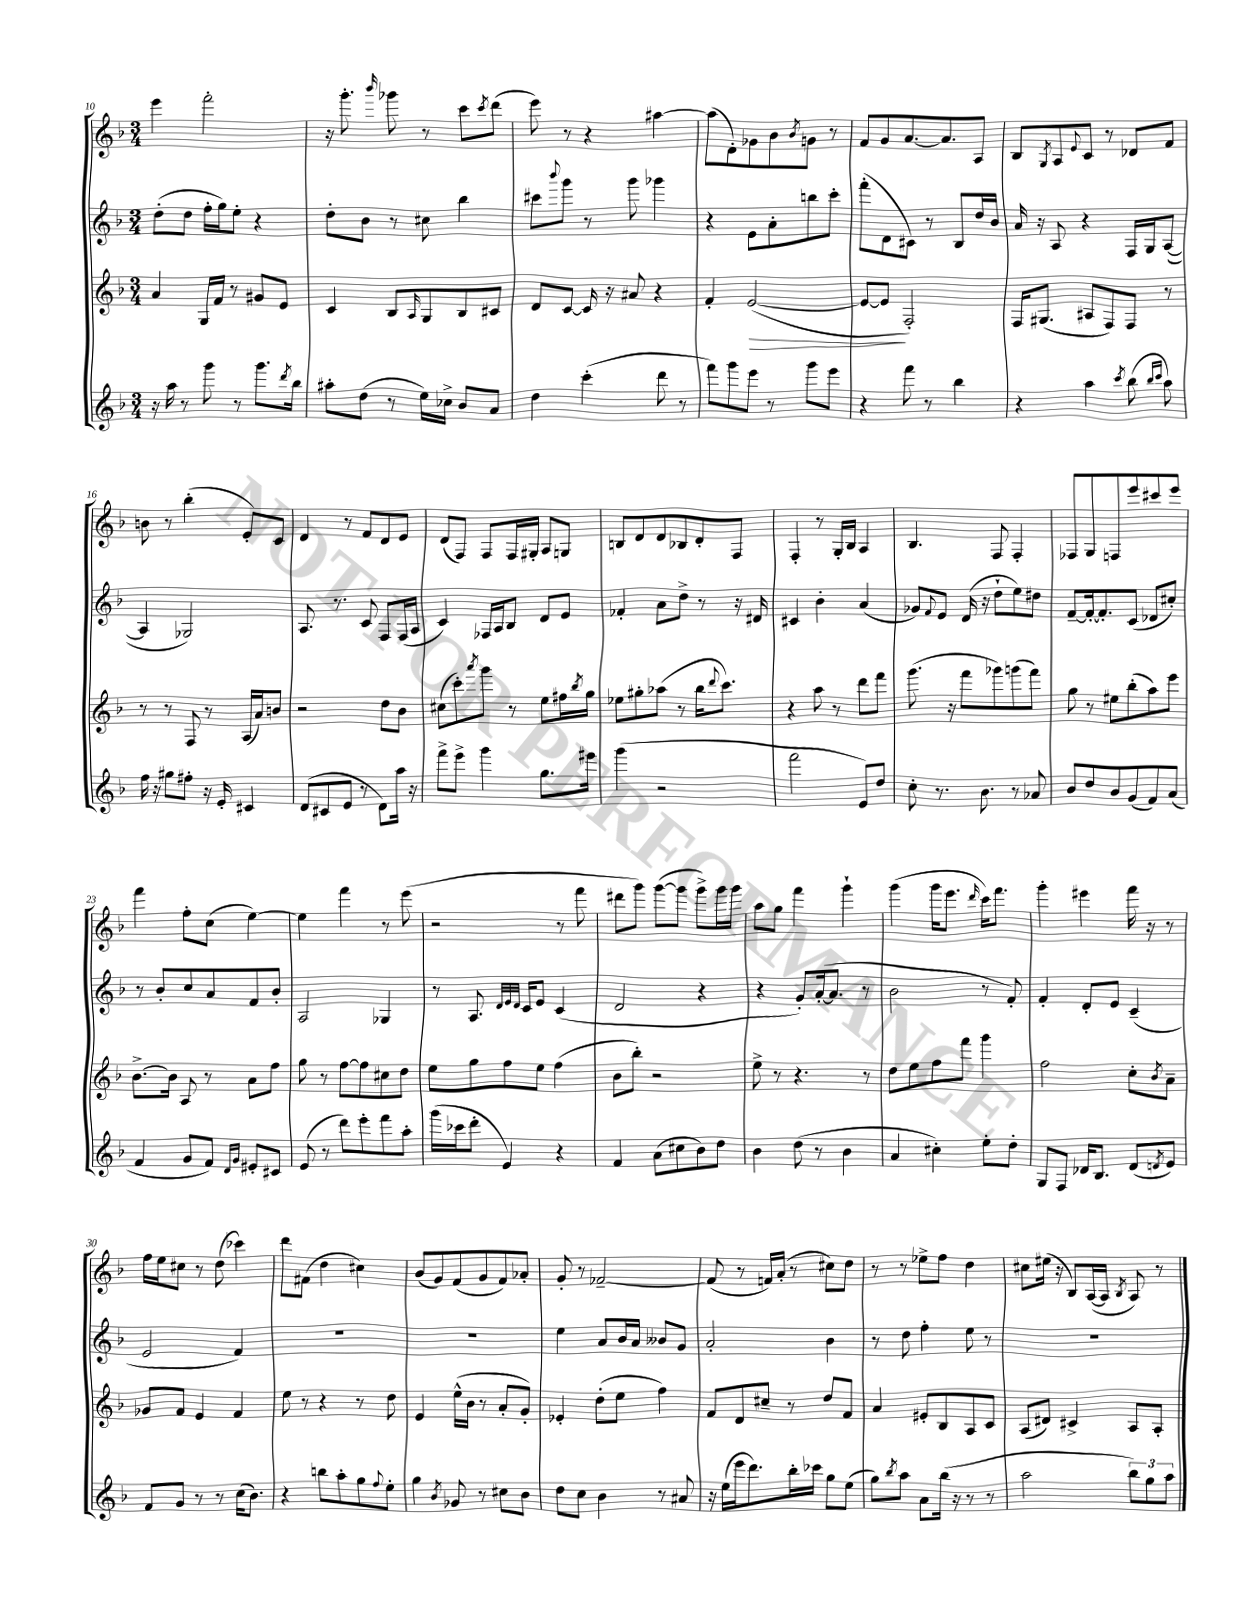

**kern	**kern	**kern	**kern
*staff4	*staff3	*staff2	*staff1
*clefG2	*clefG2	*clefG2	*clefG2
*k[b-]	*k[b-]	*k[b-]	*k[b-]
*M3/4	*M3/4	*M3/4	*M3/4
16r	4a	(8dd'	4eee
16aa	.	.	.
8r	.	8dd	.
8ggg	16G	16ff'	2fff'
.	16f	16gg)	.
8r	8r	8ee'	.
8.ggg	8g#	4r	.
.	8e	.	.
8qddd	.	.	.
16bb-	.	.	.
=	=	=	=
8aa#'	4c	8dd'	16r
.	.	.	8.ggg'
(8dd	.	8b-	.
.	.	.	16qqbbb-
8r	8B-	8r	8ggg-
.	16qqA	.	.
16ee)	8G	8cc#	8r
16cc-^	.	.	.
8b-	8B-	4bb-	8ccc
.	.	.	8qccc
8a	8c#	.	(8ddd
=	=	=	=
4dd	8d	8ccc#	8eee)
.	.	8qqbbb-	.
.	[8c	8ggg	8r
(4ccc'	16c]	8r	4r
.	16r	.	.
.	8a#	8ggg	.
8ddd	4r	4ggg-	[4aa#
8r	.	.	.
=	=	=	=
8fff)	4f'	4r	(8aa#]
8ggg	.	.	8d')
8eee	([2e	8e	8g-
8r	.	8a'	8b-
.	.	.	8qb-
8ggg	.	8bb	8g
8eee	.	8ccc'	8r
=	=	=	=
4r	8e_	(8fff'	8f
.	8e]	8d	8g
8fff	2F')	8c#)	[8.a
8r	.	8r	.
.	.	.	8.a]
4bb-	.	8B-	.
.	.	16dd	8A
.	.	16b-	.
=	=	=	=
4r	16F	16a	8B-
.	(8.G#	16r	.
.	.	.	8qG
.	.	8A	8A
.	.	.	8qqe
4aa	8A#	4r	8c
.	8F)	.	8r
8qccc	.	.	.
(8bb-	8F	16F	8d-
.	.	16G	.
16qqbb-	.	.	.
16qqccc	.	.	.
8aa)	8r	([8A	8f
=	=	=	=
16ff	8r	4A]	8b
16r	.	.	.
8gg#	8r	.	8r
8ff#'	8F	2G-)	(4bb-'
16r	8r	.	.
16e'	.	.	.
4c#	(16A	.	8e')
.	16a)	.	.
.	8b	.	8c
=	=	=	=
(8d	2r	8.A	4d
8c#	.	.	.
.	.	8.r	.
8e	.	.	8r
8r	.	8c	8f
8d)	8dd	8F	8d
16aa	8b-	(16F	8e
16r	.	16A	.
=	=	=	=
8fff^	(8cc#	4c)	(8d
8eee^	8ccc')	.	8F)
.	8qaaa	.	.
4ggg	8ggg	16F-	8F
.	.	16A	.
.	8r	8B-	16F
.	.	.	16G#'
8.gg	8ee	8d	8A
.	16ff#	8e	8G
.	8qbb-	.	.
16eee#	16gg	.	.
=	=	=	=
(4ggg	8ee-	4f-'	8B
.	8gg#'	.	8d
2r	(8aa-	8a	8d
.	8r	8dd^	8B-
.	16bb-	8r	8d'
.	8qqddd	.	.
.	8.ccc)	.	.
.	.	16r	8F
.	.	16d#	.
=	=	=	=
2fff	4r	4c#	4F'
.	8aa	4b-'	8r
.	8r	.	16G'
.	.	.	16B-
8e)	8ddd	(4a	4A
8dd	8fff	.	.
=	=	=	=
8cc'	(8.ggg	8g-)	4.B-
.	.	8qqf	.
8.r	.	8e	.
.	16r	.	.
.	8fff	(16d	.
8.b-	.	16r	.
.	8ggg-)	8dd`	8F
8r	(8ggg	8ee)	4F'
8a-	8fff)	8dd#	.
=	=	=	=
8b-	8gg	[8f~	8F-
8dd	8r	16f'_	8G
.	.	8.f']	.
8b-	8ee#	.	8F
(8g	(8bb-'	(8c	8eee
8f)	8aa)	8d-	8ccc#
(8a	8eee	8cc#')	8eee
=	=	=	=
4f	[8.b-^	8r	4fff
.	.	8b-'	.
.	16b-]	.	.
8g	8A	8cc	8ff'
8f)	8r	8a	(8cc
16qqd	.	.	.
16qqg	.	.	.
8e#'	8a	8f	[4ee)
8c#	8ff	8b-'	.
=	=	=	=
(8e	8gg	2A	4ee]
8r	8r	.	.
8ddd)	[8ff	.	4fff
8eee'	8ff]	.	.
8fff	8cc#	4G-	8r
8aa'	8dd	.	(8eee
=	=	=	=
(16ggg	8ee	8r	2r
16ccc-	.	.	.
8ddd'	8gg	8.A	.
4e)	8ff	.	.
.	.	32qqd	.
.	.	32qqe	.
.	.	32qqd	.
.	.	16c	.
.	8ee	8e	.
4r	(4ff	(4c	8r
.	.	.	8fff
=	=	=	=
4f	8b-	2d	8ddd#
.	8bb-')	.	8ggg)
(8a	2r	.	([8ggg
8cc#	.	.	8ggg]
8b-)	.	4r	8ggg^)
8dd	.	.	16ggg
.	.	.	16ggg
=	=	=	=
4b-	8ee^	4r	8aa
.	8r	.	8gg
(8dd	4.r	8g')	4fff
8r	.	([16a'	.
.	.	8.a]	.
4b-	.	.	4ggg`
.	8r	8r	.
=	=	=	=
4a	8dd	2b-	(4ggg
.	8ee	.	.
4cc#')	8ff	.	16ggg
.	.	.	8.eee
.	8fff	.	.
.	.	.	16qqddd
8ee'	4ggg	8r	16ccc)
.	.	.	8.fff
8dd'	.	8f')	.
=	=	=	=
8G	2ff	4f'	4ggg'
8F	.	.	.
16d-	.	8d'	4eee#
8.B-	.	.	.
.	.	8e	.
(8d-	8cc'	(4c~	16fff
.	.	.	16r
8qd	8qb-	.	.
8e)	8a~	.	8r
=	=	=	=
8f	8g-	2e	16ff
.	.	.	16ee
8g	8f	.	8cc#
8r	4e	.	8r
8r	.	.	(8dd
(16cc	4f	4f)	4ccc-)
8.b-)	.	.	.
=	=	=	=
4r	8ee	2.r	8ddd
.	8r	.	(8f#
8bb	4r	.	4dd
8aa'	.	.	.
8gg	8r	.	4cc#)
8qqff	.	.	.
8ee'	8dd	.	.
=	=	=	=
4gg	4e	2.r	(8b-
.	.	.	8g)
8qb-	.	.	.
8g-	(16ee^^	.	(8f
.	16b-	.	.
8r	8r	.	8g
8cc#	8a'	.	8f)
8b-	8g')	.	8a-'
=	=	=	=
8dd	4e-'	4ee	8g'
8cc	.	.	8r
4b-	(8dd'	8a	[2f-~
.	8ee	16b-	.
.	.	16a	.
8r	4ff)	8b--	.
8a#	.	8g	.
=	=	=	=
16r	8f	2a'	(8f-]
(16ee	.	.	.
16eee	8d	.	8r
8.ddd)	.	.	.
.	8cc#~	.	16f)
.	.	.	(16a'
16bb-'	8r	.	8r
16ccc-	.	.	.
8gg	8dd	4b-	8cc#)
(8ee	8f	.	8dd
=	=	=	=
8gg)	4a	8r	8r
8qbb-	.	.	.
8aa	.	8dd	8r
8a	8e#'	4ff'	8ee-^
(16bb-	8B-	.	8ff
16r	.	.	.
8r	8A	8ee	4dd
8r	8c	8r	.
=	=	=	=
2aa	(8A	2.r	8cc#
.	8d#)	.	(16ee#
.	.	.	16r
.	4c#^	.	8B-)
.	.	.	([16A
.	.	.	16A]
.	.	.	8qB-
12bb-)	8A	.	8A)
12gg	.	.	.
.	8A'	.	8r
12aa	.	.	.
==	==	==	==
*-	*-	*-	*-
